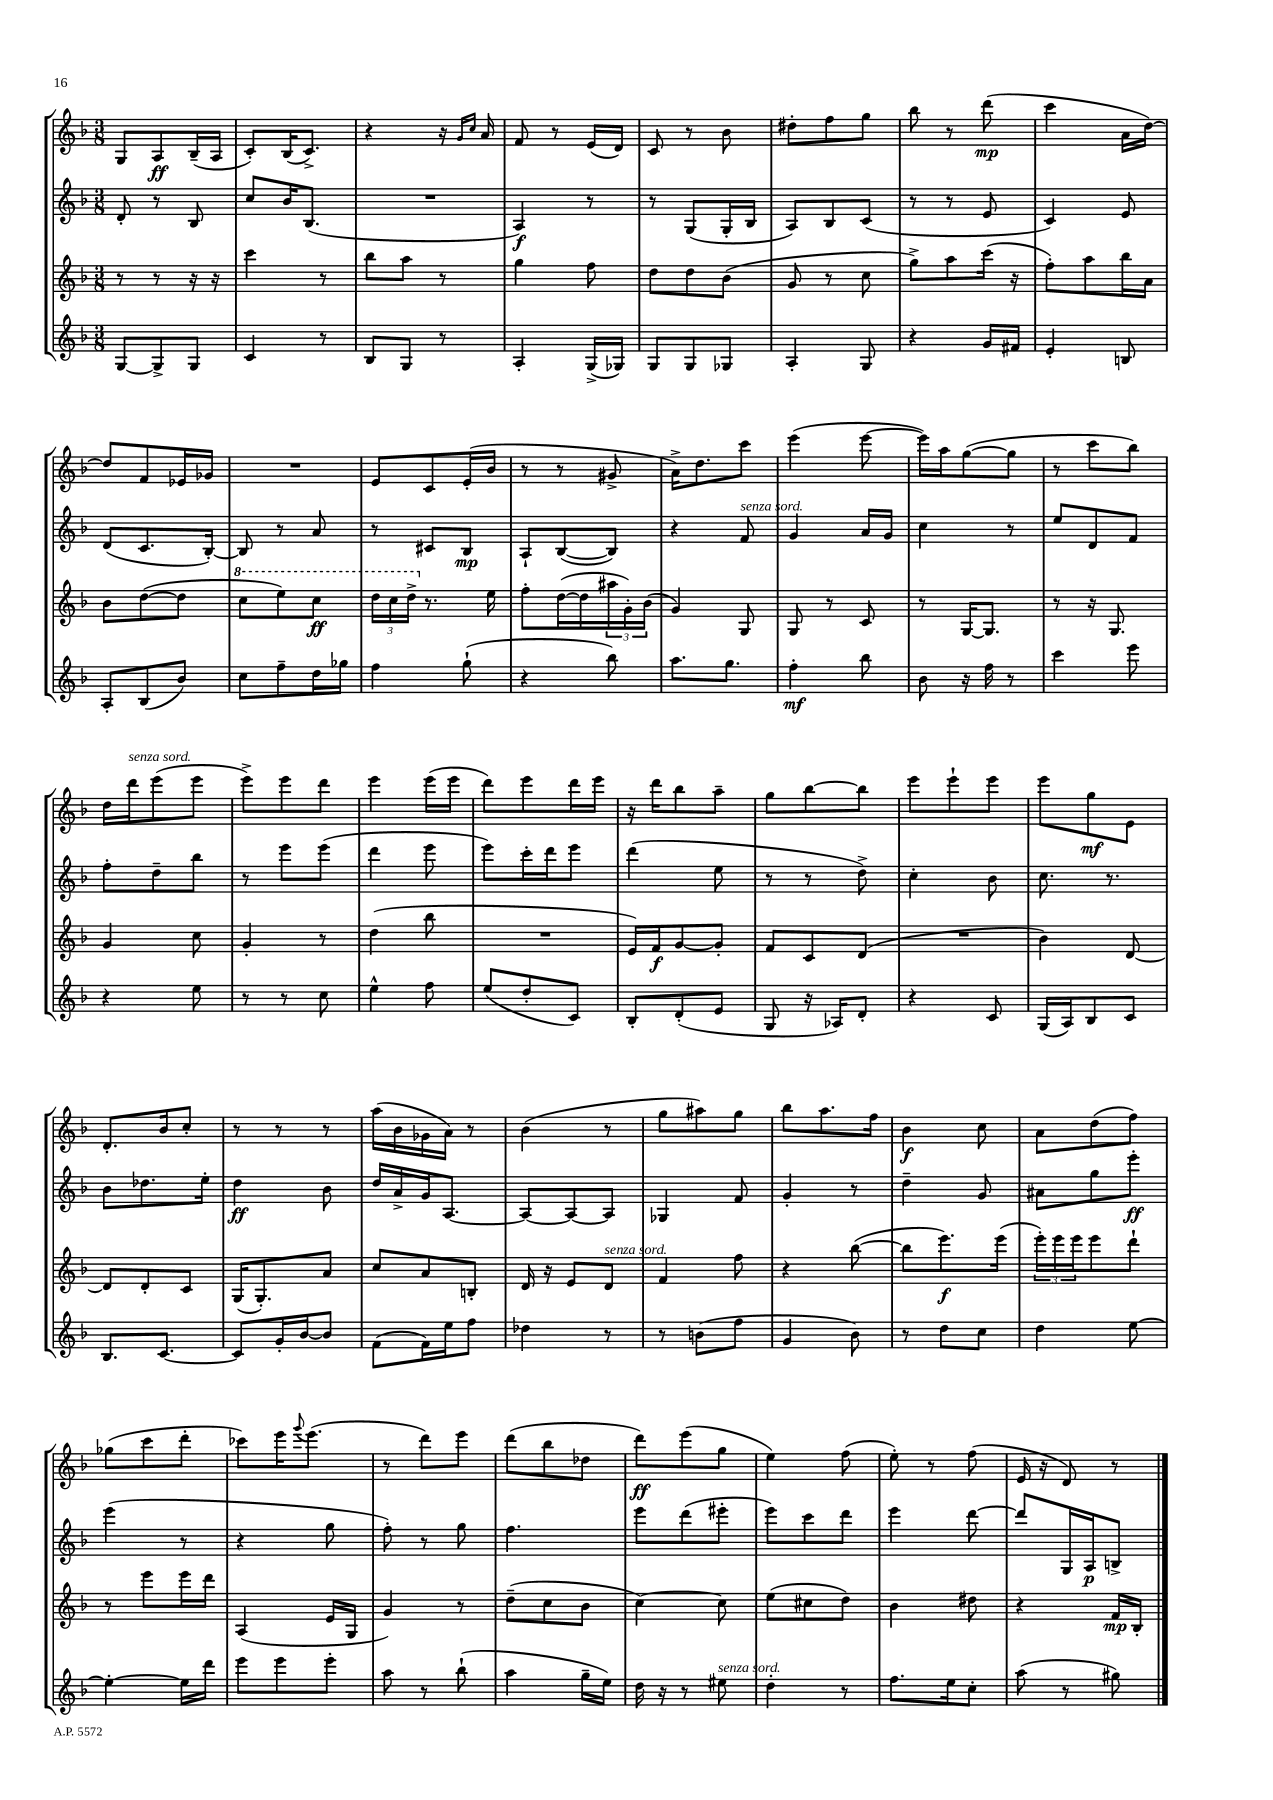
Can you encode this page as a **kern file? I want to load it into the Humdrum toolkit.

**kern	**dynam	**kern	**dynam	**kern	**dynam	**kern	**dynam
*part4	*part4	*part3	*part3	*part2	*part2	*part1	*part1
*staff4	*staff4	*staff3	*staff3	*staff2	*staff2	*staff1	*staff1
*clefG2	*	*clefG2	*	*clefG2	*	*clefG2	*
*k[b-]	*	*k[b-]	*	*k[b-]	*	*k[b-]	*
*M3/8	*	*M3/8	*	*M3/8	*	*M3/8	*
=125	=125	=125	=125	=125	=125	=125	=125
[8G/L	.	8r	.	8d'/	.	8G/L	.
8G^/]	.	8r	.	8r	.	8A/	ff
8G/J	.	16r	.	8B-/	.	(16B-~/L	.
.	.	16r	.	.	.	16A/JJ	.
=126	=126	=126	=126	=126	=126	=126	=126
4c/	.	4ccc\	.	8cc/L	.	8c'/L)	.
.	.	.	.	16b-/K	.	(16B-/K	.
.	.	.	.	(8.B-/J	.	8.c^/J)	.
8r	.	8r	.	.	.	.	.
=127	=127	=127	=127	=127	=127	=127	=127
8B-/L	.	8bb-\L	.	4.r	.	4r	.
8G/J	.	8aa\J	.	.	.	.	.
8r	.	8r	.	.	.	16r	.
.	.	.	.	.	.	16qqg/LL	.
.	.	.	.	.	.	16qqcc/JJ	.
.	.	.	.	.	.	16a/	.
=128	=128	=128	=128	=128	=128	=128	=128
4A'/	.	4gg\	.	4A/)	f	8f/	.
.	.	.	.	.	.	8r	.
(16G^/LL	.	8ff\	.	8r	.	(16e/LL	.
16G-X/JJ)	.	.	.	.	.	16d/JJ)	.
=129	=129	=129	=129	=129	=129	=129	=129
8G/L	.	8dd\L	.	8r	.	8c/	.
8G/	.	8dd\	.	(8G/L	.	8r	.
8G-X/J	.	(8b-\J	.	16G'/L	.	8b-\	.
.	.	.	.	16B-/JJ	.	.	.
=130	=130	=130	=130	=130	=130	=130	=130
4A'/	.	8g/	.	8A/L)	.	8dd#X'\L	.
.	.	8r	.	8B-/	.	8ff\	.
8G/	.	8cc\	.	(8c/J	.	8gg\J	.
=131	=131	=131	=131	=131	=131	=131	=131
4r	.	8gg^\L)	.	8r	.	8bb-\	.
.	.	8aa\	.	8r	.	8r	.
16g/LL	.	(16ccc\Jk	.	8e/	.	(8ddd\	mp
16f#X/JJ	.	16r	.	.	.	.	.
=132	=132	=132	=132	=132	=132	=132	=132
4e'/	.	8ff'\L)	.	4c/)	.	4ccc\	.
.	.	8aa\	.	.	.	.	.
8Bn/	.	16bb-\L	.	8e/	.	16a\LL	.
.	.	16a\JJ	.	.	.	[16dd\JJ)	.
!!LO:LB:g=z
=133	=133	=133	=133	=133	=133	=133	=133
8A'/L	.	8b-\L	.	(8d/L	.	8dd/L]	.
(8B-/	.	([8dd\	.	8.c/	.	8f/	.
8b-/J)	.	8dd\J]	.	.	.	16e-X/L	.
.	.	.	.	[16B-'/Jk)	.	16g-X/JJ	.
=134	=134	=134	=134	=134	=134	=134	=134
*	*	*8va	*	*	*	*	*
8cc\L	.	8ccc\L	.	8B-/]	.	4.r	.
8ff~\	.	8eee\)	.	8r	.	.	.
16dd\L	.	8ccc\J	ff	8a/	.	.	.
16gg-X\JJ	.	.	.	.	.	.	.
=135	=135	=135	=135	=135	=135	=135	=135
4ff\	.	24ddd\LL	.	8r	.	8e/L	.
.	.	24ccc\	.	.	.	.	.
.	.	24ddd^\JJ	.	.	.	.	.
*	*	*X8va	*	*	*	*	*
.	.	8.r	.	8c#X/L	.	8c/	.
(8gg`\	.	.	.	8B-/J	mp	(16e'/L	.
.	.	16ee\	.	.	.	16b-/JJ	.
=136	=136	=136	=136	=136	=136	=136	=136
4r	.	8ff'\L	.	8A`/L	.	8r	.
.	.	([16dd\L	.	([8B-/	.	8r	.
.	.	16dd\]	.	.	.	.	.
8bb-\)	.	24aa#X\	.	8B-/J])	.	8g#X^/	.
.	.	24g'\)	.	.	.	.	.
.	.	(24b-\JJ	.	.	.	.	.
=137	=137	=137	=137	=137	=137	=137	=137
8.aa\L	.	4g/)	.	4r	.	16a^\KL)	.
.	.	.	.	.	.	8.dd\	.
8.gg\J	.	.	.	.	.	.	.
!	!	!	!	!LO:TX:a:i:t=senza sord.	!	!	!
.	.	8G/	.	8f/	.	8ccc\J	.
=138	=138	=138	=138	=138	=138	=138	=138
4ff'\	mf	8G/	.	4g/	.	(4eee\	.
.	.	8r	.	.	.	.	.
8bb-\	.	8c/	.	16a/LL	.	[8eee\	.
.	.	.	.	16g/JJ	.	.	.
=139	=139	=139	=139	=139	=139	=139	=139
8b-\	.	8r	.	4cc\	.	16eee\LL])	.
.	.	.	.	.	.	16aa\J	.
16r	.	[16G/KL	.	.	.	([8gg\	.
16ff\	.	8.G/J]	.	.	.	.	.
8r	.	.	.	8r	.	8gg\J]	.
=140	=140	=140	=140	=140	=140	=140	=140
4ccc\	.	8r	.	8ee/L	.	8r	.
.	.	16r	.	8d/	.	8ccc\L	.
.	.	8.G/	.	.	.	.	.
8eee\	.	.	.	8f/J	.	8bb-\J)	.
!!LO:LB:g=z
=141	=141	=141	=141	=141	=141	=141	=141
4r	.	4g/	.	8ff'\L	.	16dd\LL	.
!	!	!	!	!	!	!LO:TX:a:i:t=senza sord.	!
.	.	.	.	.	.	16ddd\J	.
.	.	.	.	8dd~\	.	(8eee\	.
8ee\	.	8cc\	.	8bb-\J	.	8eee\J	.
=142	=142	=142	=142	=142	=142	=142	=142
8r	.	4g'/	.	8r	.	8eee^\L)	.
8r	.	.	.	8eee\L	.	8eee\	.
8cc\	.	8r	.	(8eee\J	.	8ddd\J	.
=143	=143	=143	=143	=143	=143	=143	=143
4ee^^\	.	(4dd\	.	4ddd\	.	4eee\	.
8ff\	.	8bb-\	.	8eee\	.	(16eee\LL	.
.	.	.	.	.	.	16eee\JJ	.
=144	=144	=144	=144	=144	=144	=144	=144
(8ee/L	.	4.r	.	8eee\L)	.	8ddd\L)	.
8dd'/	.	.	.	16ccc'\L	.	8eee\	.
.	.	.	.	16ddd\J	.	.	.
8c/J)	.	.	.	8eee\J	.	16ddd\L	.
.	.	.	.	.	.	16eee\JJ	.
=145	=145	=145	=145	=145	=145	=145	=145
8B-'/L	.	16e/LL)	.	(4ddd\	.	16r	.
.	.	16f/J	f	.	.	16ddd\KL	.
(8d'/	.	[8g/	.	.	.	8bb-\	.
8e/J	.	8g'/J]	.	8ee\	.	8aa~\J	.
=146	=146	=146	=146	=146	=146	=146	=146
8G/	.	8f/L	.	8r	.	8gg\L	.
16r	.	8c/	.	8r	.	[8bb-\	.
16A-X/KL)	.	.	.	.	.	.	.
8d'/J	.	(8d/J	.	8dd^\)	.	8bb-\J]	.
=147	=147	=147	=147	=147	=147	=147	=147
4r	.	4.r	.	4cc'\	.	8eee\L	.
.	.	.	.	.	.	8eee`\	.
8c/	.	.	.	8b-\	.	8eee\J	.
=148	=148	=148	=148	=148	=148	=148	=148
(16G/LL	.	4b-\)	.	8.cc\	.	8eee\L	.
16A/J)	.	.	.	.	.	.	.
8B-/	.	.	.	.	.	8gg\	mf
.	.	.	.	8.r	.	.	.
8c/J	.	[8d/	.	.	.	8e\J	.
!!LO:LB:g=z
=149	=149	=149	=149	=149	=149	=149	=149
8.B-/L	.	8d/L]	.	8b-\L	.	8.d'/L	.
.	.	8d'/	.	8.dd-X\	.	.	.
[8.c/J	.	.	.	.	.	16b-/k	.
.	.	8c/J	.	.	.	8cc'/J	.
.	.	.	.	16ee'\Jk	.	.	.
=150	=150	=150	=150	=150	=150	=150	=150
8c/L]	.	(16G/KL	.	4dd\	ff	8r	.
.	.	8.G'/)	.	.	.	.	.
16g'/L	.	.	.	.	.	8r	.
[16b-/J	.	.	.	.	.	.	.
8b-/J]	.	8a/J	.	8b-\	.	8r	.
=151	=151	=151	=151	=151	=151	=151	=151
(8f\L	.	8cc/L	.	16dd/LL	.	(16aa\LL	.
.	.	.	.	16a^/	.	16b-\	.
16f\L)	.	8a/	.	16g/J	.	16g-X\	.
16ee\J	.	.	.	[8.A/J	.	16a\JJ)	.
8ff\J	.	8Bn'/J	.	.	.	8r	.
=152	=152	=152	=152	=152	=152	=152	=152
4dd-X\	.	16d/	.	8A/L_	.	(4b-\	.
.	.	16r	.	.	.	.	.
.	.	8e/L	.	8A/_	.	.	.
!	!	!LO:TX:a:i:t=senza sord.	!	!	!	!	!
8r	.	8d/J	.	8A/J]	.	8r	.
=153	=153	=153	=153	=153	=153	=153	=153
8r	.	4f/	.	4G-X/	.	8gg\L	.
(8bn\L	.	.	.	.	.	8aa#X\)	.
8ff\J	.	8ff\	.	8f/	.	8gg\J	.
=154	=154	=154	=154	=154	=154	=154	=154
4g/	.	4r	.	4g'/	.	8bb-\L	.
.	.	.	.	.	.	8.aa\	.
8b-\)	.	([8bb-\	.	8r	.	.	.
.	.	.	.	.	.	16ff\Jk	.
=155	=155	=155	=155	=155	=155	=155	=155
8r	.	8bb-\L]	.	4dd~\	.	4b-\	f
8dd\L	.	8.eee\)	f	.	.	.	.
8cc\J	.	.	.	8g/	.	8cc\	.
.	.	(16eee\Jk	.	.	.	.	.
=156	=156	=156	=156	=156	=156	=156	=156
4dd\	.	24eee'\LL)	.	8a#X\L	.	8a\L	.
.	.	24eee\	.	.	.	.	.
.	.	24eee\J	.	.	.	.	.
.	.	8eee\	.	8gg\	.	(8dd\	.
[8ee\	.	8ddd`\J	.	8eee'\J	ff	8ff\J)	.
!!LO:LB:g=z
=157	=157	=157	=157	=157	=157	=157	=157
4ee'\_	.	8r	.	(4eee\	.	(8gg-X\L	.
.	.	8eee\L	.	.	.	8ccc\	.
16ee\LL]	.	16eee\L	.	8r	.	8ddd'\J	.
16ddd\JJ	.	16ddd\JJ	.	.	.	.	.
=158	=158	=158	=158	=158	=158	=158	=158
8eee\L	.	(4A/	.	4r	.	8ccc-X\L)	.
8eee\	.	.	.	.	.	16eee\K	.
.	.	.	.	.	.	8qqggg/	.
.	.	.	.	.	.	(8.eee\J	.
8eee'\J	.	16e/LL	.	8gg\	.	.	.
.	.	16G/JJ	.	.	.	.	.
=159	=159	=159	=159	=159	=159	=159	=159
8aa\	.	4g/)	.	8ff'\)	.	8r	.
8r	.	.	.	8r	.	8ddd\L)	.
(8bb-`\	.	8r	.	8gg\	.	8eee\J	.
=160	=160	=160	=160	=160	=160	=160	=160
4aa\	.	(8dd~\L	.	4.ff\	.	(8ddd\L	.
.	.	8cc\	.	.	.	8bb-\	.
16gg~\LL	.	8b-\J	.	.	.	8dd-X\J	.
16ee\JJ)	.	.	.	.	.	.	.
=161	=161	=161	=161	=161	=161	=161	=161
16dd\	.	[4cc\)	.	8eee\L	.	8ddd\L)	ff
16r	.	.	.	.	.	.	.
8r	.	.	.	(8ddd\	.	(8eee\	.
!LO:TX:a:i:t=senza sord.	!	!	!	!	!	!	!
8ee#X\	.	8cc\]	.	8eee#X'\J	.	8gg\J	.
=162	=162	=162	=162	=162	=162	=162	=162
4dd'\	.	(8ee\L	.	8eee\L)	.	4ee\)	.
.	.	8cc#X\	.	8ccc\	.	.	.
8r	.	8dd\J)	.	8ddd\J	.	(8ff\	.
=163	=163	=163	=163	=163	=163	=163	=163
8.ff\L	.	4b-\	.	4eee\	.	8ee'\)	.
.	.	.	.	.	.	8r	.
16ee\k	.	.	.	.	.	.	.
8cc'\J	.	8dd#X\	.	[8ddd\	.	(8ff\	.
=164	=164	=164	=164	=164	=164	=164	=164
(8aa\	.	4r	.	8ddd/L]	.	16e/	.
.	.	.	.	.	.	16r	.
8r	.	.	.	16G/L	.	8d/)	.
.	.	.	.	16A/J	p	.	.
8gg#X\)	.	16f/LL	mp	8Bn^/J	.	8r	.
.	.	16B-'/JJ	.	.	.	.	.
==	==	==	==	==	==	==	==
*-	*-	*-	*-	*-	*-	*-	*-
